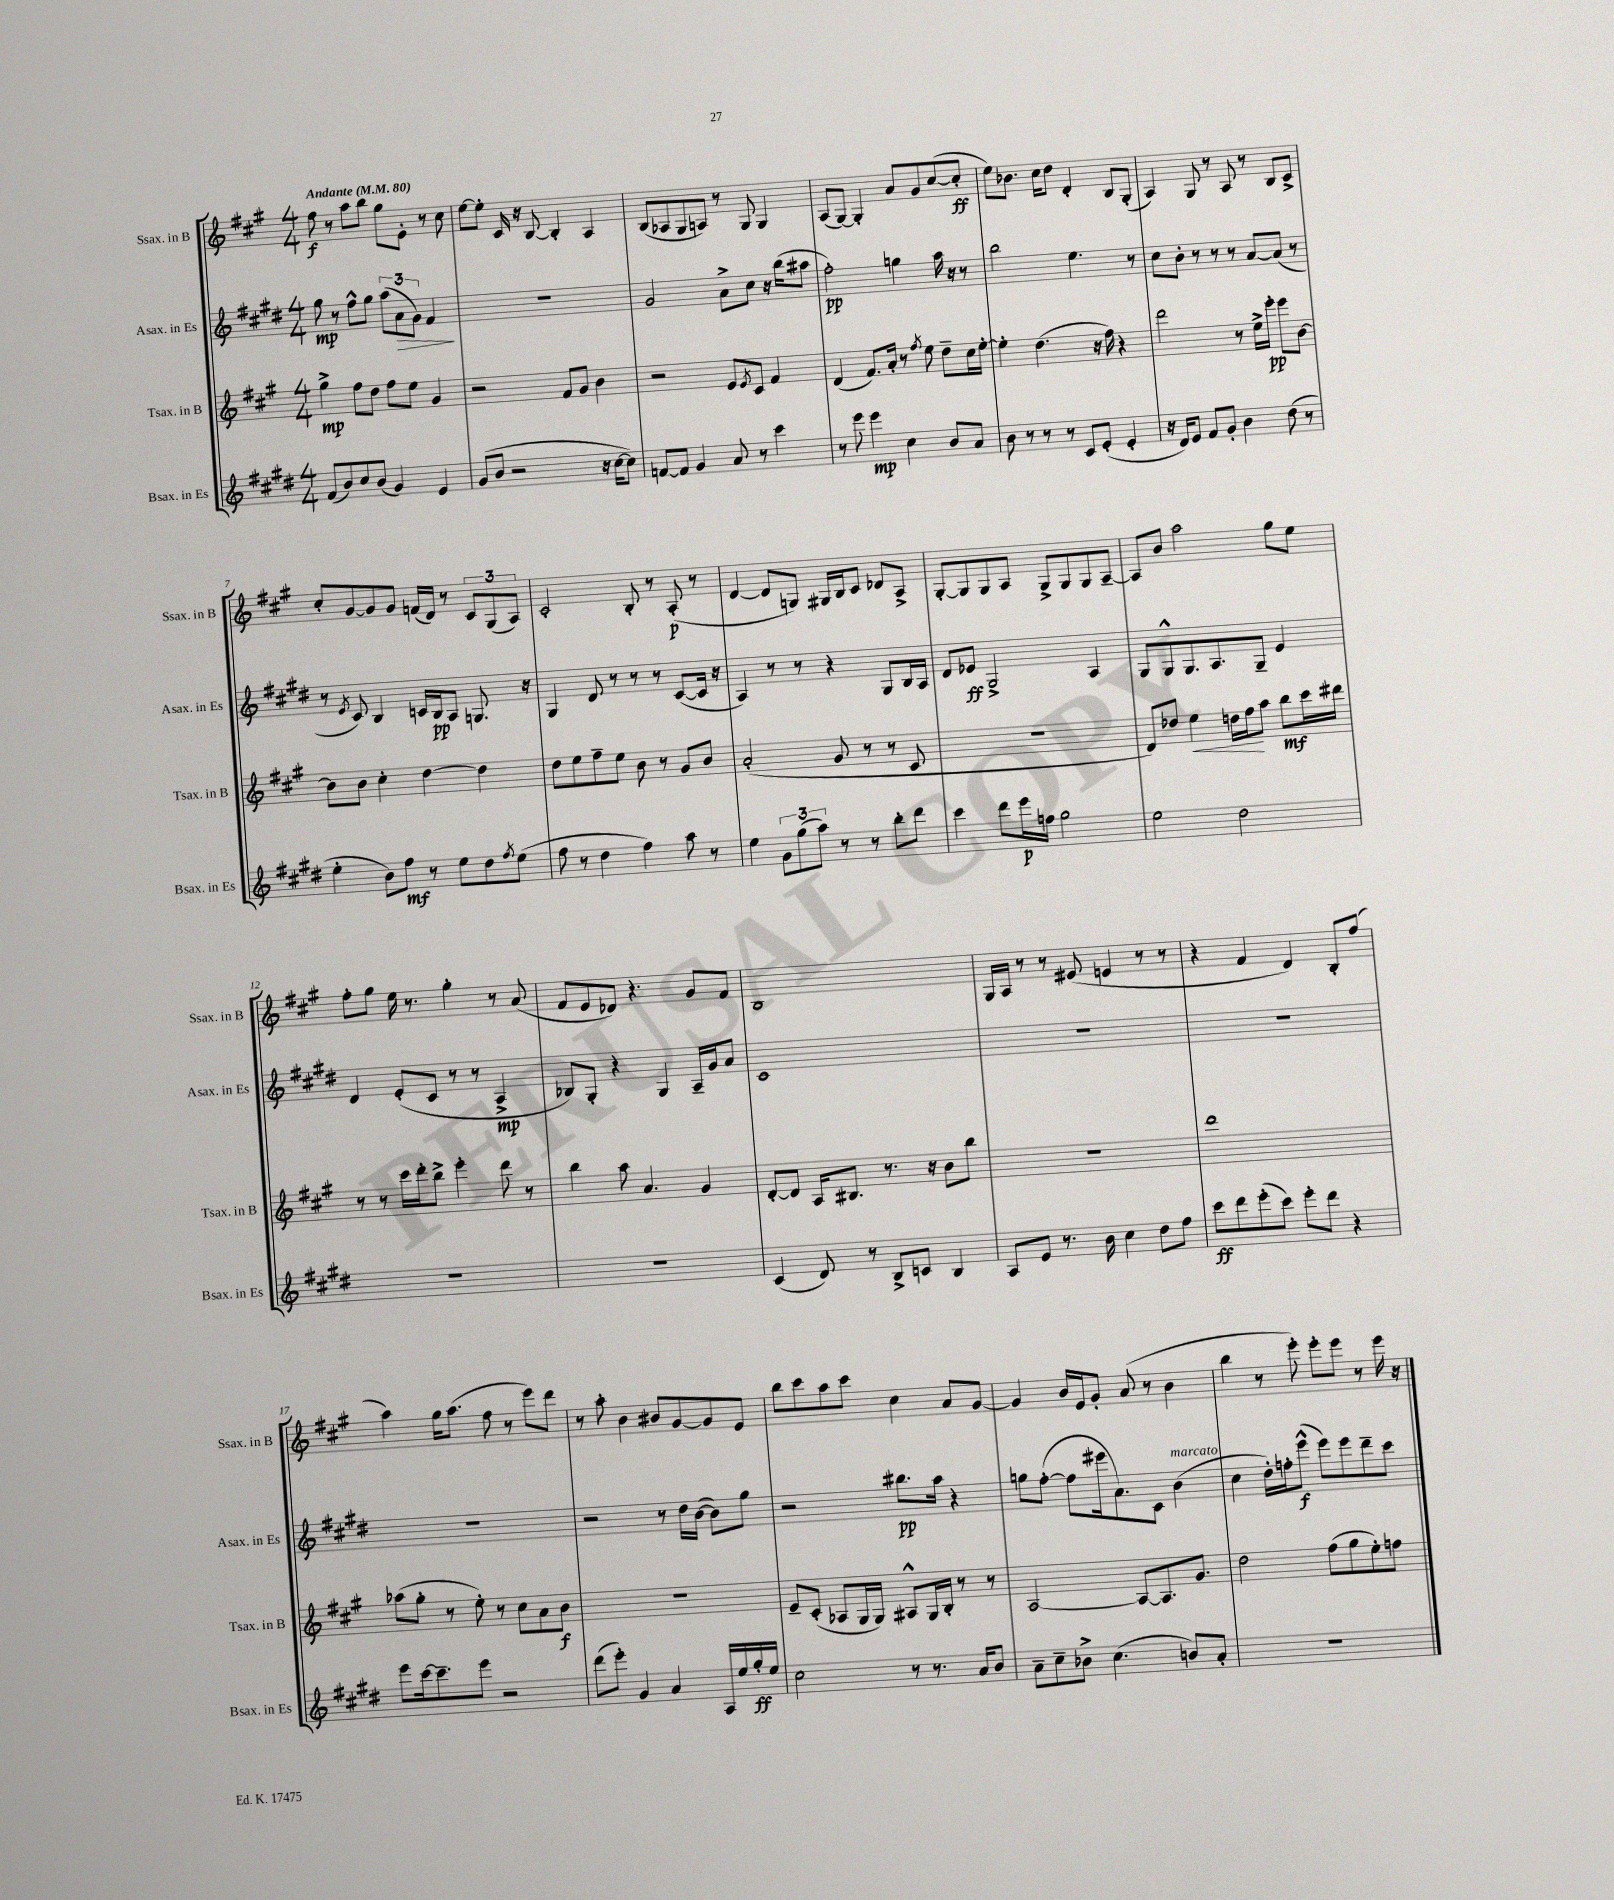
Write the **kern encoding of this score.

**kern	**kern	**kern	**kern
*staff4	*staff3	*staff2	*staff1
*clefG2	*clefG2	*clefG2	*clefG2
*k[f#c#g#d#]	*k[f#c#g#]	*k[f#c#g#d#]	*k[f#c#g#]
*M4/4	*M4/4	*M4/4	*M4/4
*MM80	*MM80	*MM80	*MM80
(8f#/L	4gg#^\	8gg#\	8ff#\
8b/)	.	8r	8r
8cc#/	8ff#\L	8ff#^^\L	8aa\L
(8b/J	8dd\J	8gg#\J	8bb\J
4g#/)	8ff#\L	(12aa\L	8gg#\L
.	.	12a\	.
.	8ee\J	.	8e'\J
.	.	12g#\J)	.
4e/	4g#/	4f#/	8r
.	.	.	8cc#\
=	=	=	=
(8g#/L	2r	1r	[8ee\L
8b/J	.	.	8ee'\]J
2r	.	.	16c#/
.	.	.	16r
.	.	.	[8B/
.	8f#/L	.	4B'/]
.	8g#/J	.	.
16r	4b\	.	4A/
[16cc#\LK	.	.	.
8cc#\]J)	.	.	.
=	=	=	=
[8f/L	2r	2g#/	(8B/L
8f/]J	.	.	8A-/
4g#/	.	.	8G#/
.	.	.	8A/J)
8a/	8e/L	8a^\L	8r
.	8qe/	.	.
8r	8c#/J	8cc#\J	8G#/
4ccc#\	4f#/	16r	4G#/
.	.	(16bb\LK	.
.	.	8aa#\J	.
=	=	=	=
8r	(4d/	2ff#'\)	(8A/L
8eee\	.	.	[8G#/J)
4eee\	8.f#/L)	.	4G#'/]
.	16a'/Jk	.	.
4cc#\	8r	4gg\	8a/L
.	8qff#/	.	.
.	8ee\	.	8g#/
8b/L	8dd~\L	16aa\	([8cc#/
.	.	16r	.
8a/J	16cc#\L	8r	8cc#'/]J
.	[16ee'\JJ	.	.
=	=	=	=
8b\	4ee'\]	2bb\	8ee\L)
8r	.	.	8.b-\J
8r	(4.dd\	.	.
.	.	.	16cc#\LK
8r	.	.	8dd\J
8c#/L	.	4.ee\	4d'/
(8e'/J	16r	.	.
.	16ff#\)	.	.
4e'/	4r	.	8B/L
.	.	8r	(8G#'/J
=	=	=	=
16r	2ddd\	8cc#\L	4A/)
16d#/LK)	.	.	.
8e/J	.	8b'\J	.
8f#/L	.	8r	8G#/
8g#'/J	.	8r	8r
4b\	8r	8r	8A/
.	16ee^\LL	[8a/L	8r
.	16eee'\JJ	.	.
(8dd#\	8eee\L	(8a/]J	8B/L
8r	[8b\J	8r	8c#^/J
=	=	=	=
4ee'\	8b\]L	8r	8cc#'/L
.	.	8qe/	.
.	8b\J	8c#/)	[8g#/
8b\L)	4cc#'\	4B/	8g#/]
8ff#\J	.	.	8g#/J
8r	[4dd\	16c/LL	(16f/LL
.	.	16B/J	16d/JJ)
8ee\L	.	8A/J	8r
8dd#\	4dd\]	8.G/	12c#/L
.	.	.	(12G#/
8qff#/	.	.	.
(8ee\J	.	.	.
.	.	.	12A/J)
.	.	16r	.
=	=	=	=
8ff#\	8dd\L	4G#/	2c#'/
8r	8ee\	.	.
4dd#\	8ff#~\	8d#/	.
.	8ee\J	8r	.
4ff#\)	8b\	8r	8B'/
.	8r	8r	8r
8aa\	8g#/L	([8c#/L	(8A'/
8r	8b/J	16c#/]Jk	8r
.	.	16r	.
=	=	=	=
4ee\	(2a'/	4A/)	[4d/
12g#\L	.	8r	8d/]L
(12gg#\	.	.	.
.	.	8r	8G/J)
12aa\J)	.	.	.
8r	8g#/	4r	16G#/LL
.	.	.	16B/J
8r	8r	.	8c#/J
8bb'\L	8r	8G#/L	8d-/L
8ddd#\J	8c#/	16B/L	8A^/J
.	.	16A/JJ	.
=	=	=	=
4ccc#\	1r	8d#/L	[8G#'/L
.	.	8e-/J	8G#/]
8ddd#\L	.	2G#^/	8G#/
16eee\L	.	.	8A/J
16ff\JJ	.	.	.
2gg#\	.	.	8G#^/L
.	.	.	8G#/
.	.	4A/	8G#/
.	.	.	[8A~/J
=	=	=	=
2ee\	8d/L)	8G#/L	8A/]L
.	8dd-/J	8G#^^/	8b/J
.	4ee\	8.G#/	2aa\
.	.	8.A/	.
2dd#\	16dd\LL	.	.
.	16ff#\J	.	.
.	8aa\J	8G#~/J	.
.	8bb\L	4e/	8gg#\L
.	16ccc#\L	.	8ee\J
.	16ddd#\JJ	.	.
=	=	=	=
1r	8r	4d#/	8ff#'\L
.	8r	.	8gg#\J
.	16ccc#\LL	(8e'/L	16ee\
.	16ddd'\J	.	8.r
.	8bb^\J	8c#/J	.
.	4eee'\	8r	4gg#'\
.	.	8r	.
.	8ddd\	4A^/	8r
.	8r	.	(8a/
=	=	=	=
1r	4bb\	8B-/L)	8f#/L
.	.	8G#'/J	8e/
.	8aa\	4r	8d-/J)
.	4.a/	.	4.r
.	.	4G#/	.
.	4g#/	16A~/LL	8g#/L
.	.	16g#/J	.
.	.	8a/J	8f#/J
=	=	=	=
(4c#/	[8d'/L	1c#	1B
.	8d/]J	.	.
8d#/)	16A/LK	.	.
.	8.B#/J	.	.
8r	.	.	.
8B^/L	8.r	.	.
8c/J	.	.	.
.	16r	.	.
4B/	8b\L	.	.
.	8bb\J	.	.
=	=	=	=
8A/L	1r	1r	16G#/LL
.	.	.	16A/JJ
8e/J	.	.	8r
8.r	.	.	8r
.	.	.	(8e#/
16b\	.	.	.
4cc#\	.	.	4e/
8dd#\L	.	.	8r
8ff#\J	.	.	8r
=	=	=	=
8ccc#\L	1ddd	1r	4r
8ddd#\	.	.	.
(8eee'\	.	.	4f#/
8ccc#\J)	.	.	.
8eee'\L	.	.	4d/)
8ddd#\J	.	.	.
4r	.	.	8B'/L
.	.	.	(8ff#/J
=	=	=	=
8eee\L	(8aa-\L	1r	4aa\)
[16ccc#\k	8gg#'\J	.	.
8.ccc#~\]	.	.	.
.	8r	.	16gg#\LK
.	.	.	(8.aa\J
8eee\J	8ee'\)	.	.
2r	8r	.	8ff#\
.	8cc#\L	.	8r
.	8a\	.	8eee\L)
.	8b\J	.	8ddd\J
=	=	=	=
(8ddd#\L	1r	2r	8r
8eee'\J)	.	.	8aa'\
4g#/	.	.	4b\
4a/	.	8r	8b#/L
.	.	16dd#\LL	[8g#/
.	.	([16b\JJ	.
16A/LL	.	8b\]L)	8g#/]
16ee/	.	.	.
16gg#'/	.	8gg#\J	8e/J
16ee/JJ	.	.	.
=	=	=	=
2cc#\	8e~/L	2r	8bb\L
.	(8c#'/J	.	8ccc#\
.	8A-/L	.	8aa\
.	16G#/L	.	8ccc#\J
.	16G#/JJ)	.	.
8r	8A#^^/L	8.bb#\L	4cc#\
8.r	16G#/L	.	.
.	16B'/JJ	16aa\Jk	.
.	8r	4r	8a/L
16a/LK	.	.	.
8b/J	8r	.	[8g#/J
=	=	=	=
8a~\L	[2A/	8gg\L	4g#/]
8cc#~\	.	([8ff#'\J	.
8b-^\J	.	8ff#\]L	16b/LL
.	.	.	16e/J
(4.cc#\	.	16eee#\k	8g#'/J
.	.	8.a\)	.
.	8A/_L	.	(8a/
.	8.A/]	8c#\J	8r
8b/L)	.	(4b\	4b\
.	8.g#/J	.	.
8a'/J	.	.	.
=	=	=	=
1r	2dd\	4cc#\	4bb\
.	.	16dd#'\LL)	8r
.	.	16ff'\J	.
.	.	(8eee^^\J	8eee'\)
.	(8ff#\L	8eee\L)	8eee'\L
.	8gg#\	8eee\	8eee\J
.	8ee'\)	8ddd#~\	8r
.	8ff\J	8ccc#\J	16eee\
.	.	.	16r
==	==	==	==
*-	*-	*-	*-
